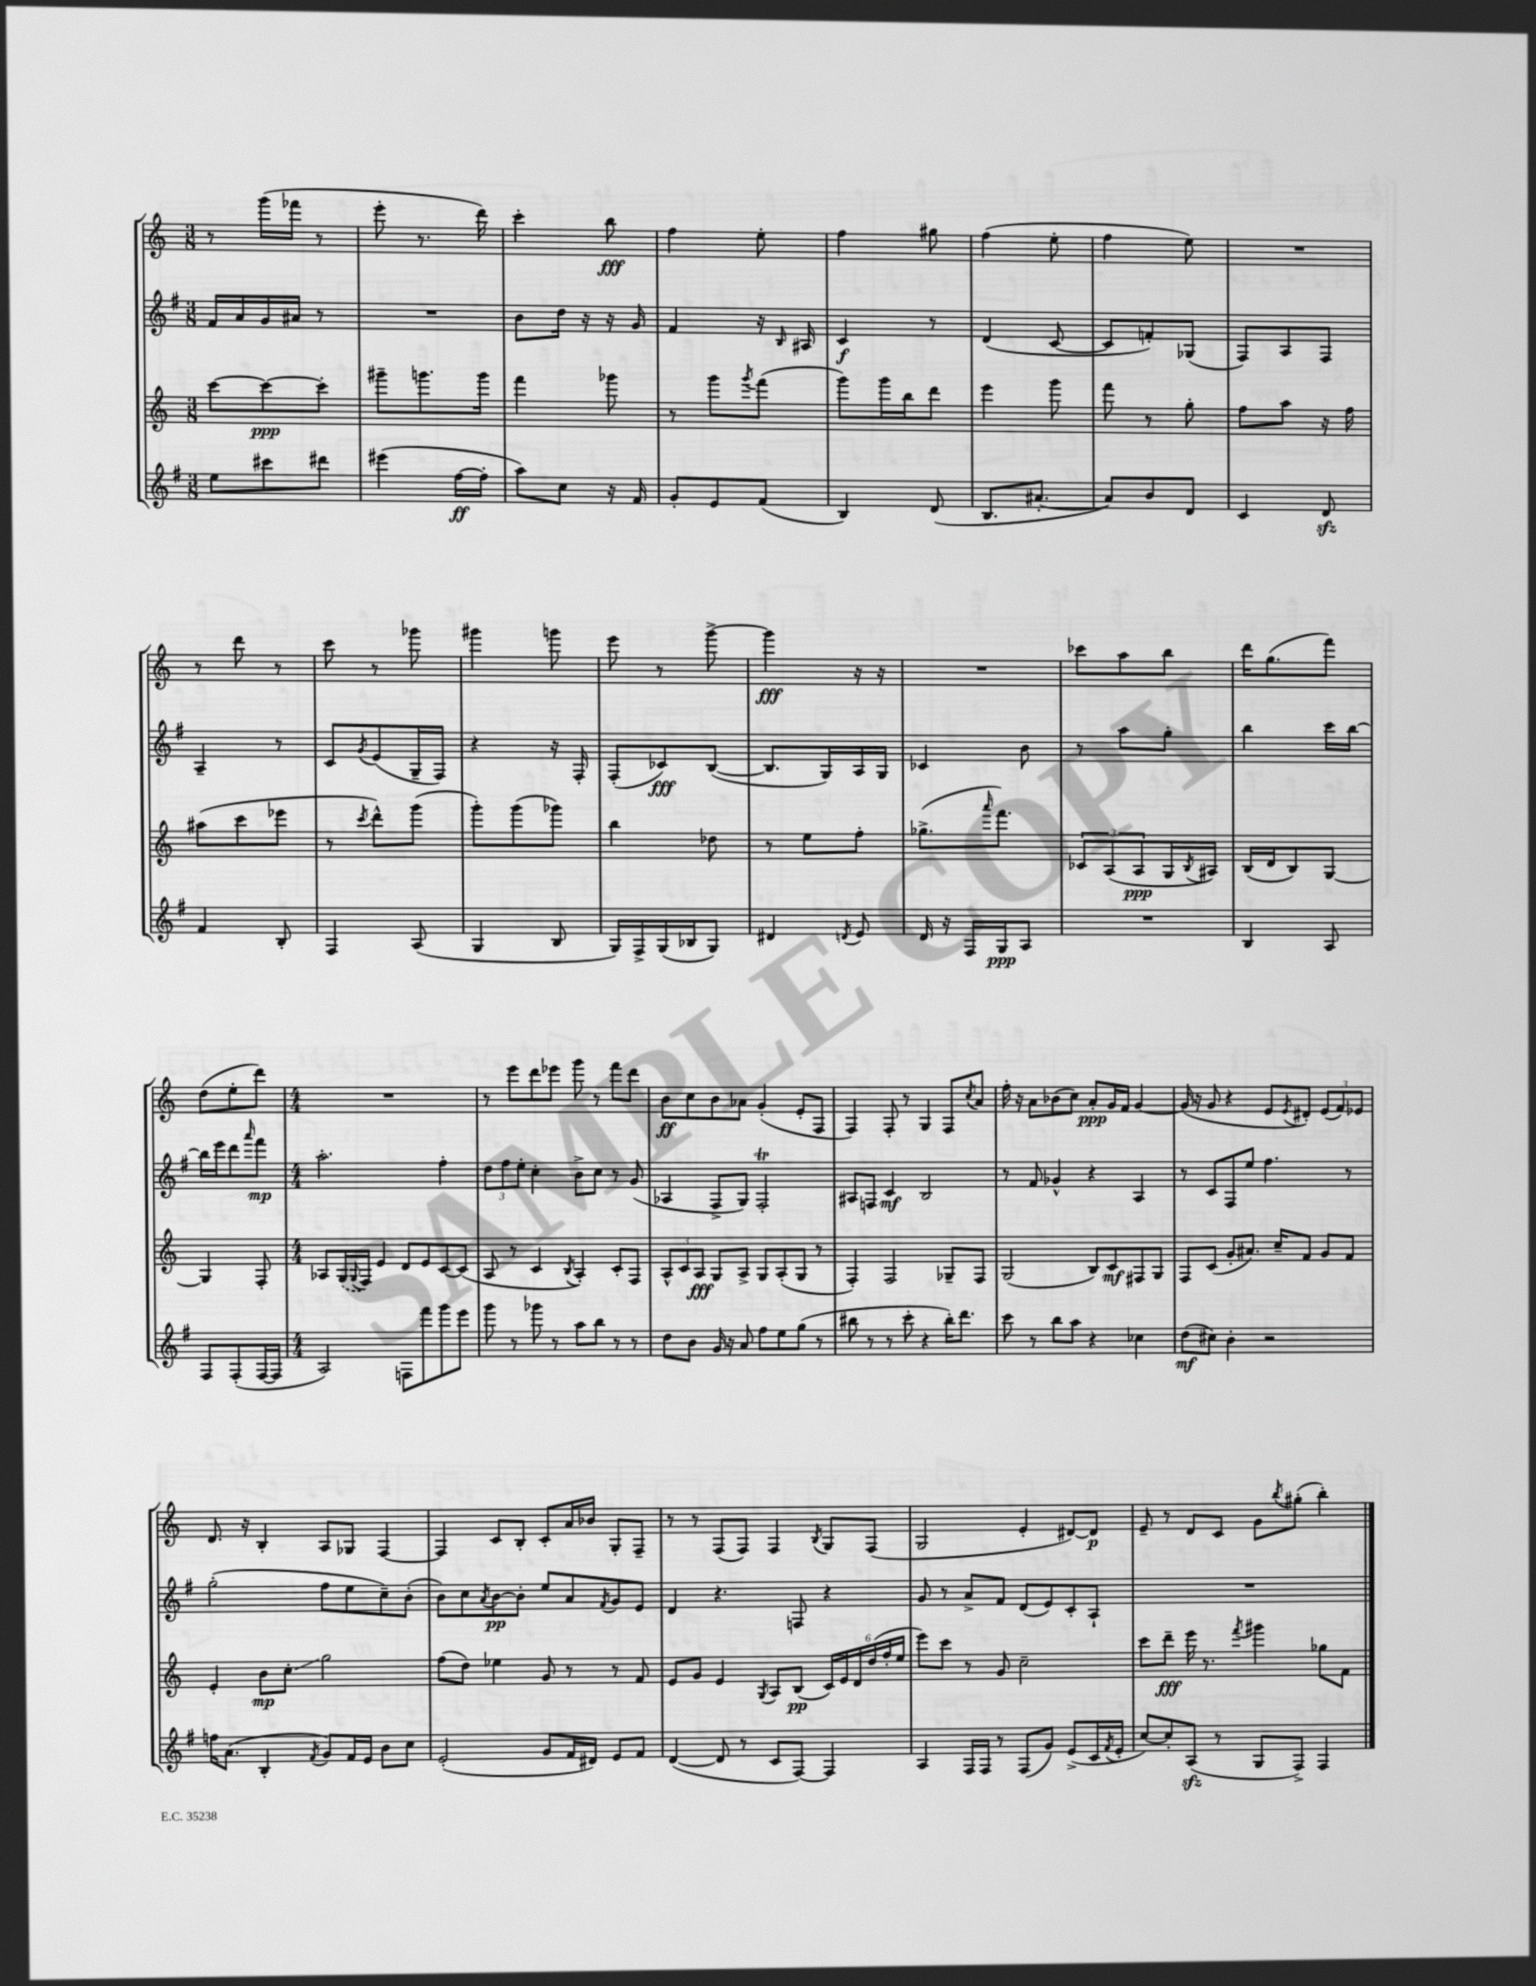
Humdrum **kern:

**kern	**kern	**kern	**kern
*staff4	*staff3	*staff2	*staff1
*clefG2	*clefG2	*clefG2	*clefG2
*k[f#]	*k[]	*k[f#]	*k[]
*M3/8	*M3/8	*M3/8	*M3/8
8ee\L	[8ccc\L	16f#/LL	8r
.	.	16a/	.
8ccc#\	8ccc\_	16g/	(16ggg\LL
.	.	16a#/JJ	16fff-\JJ
8ddd#\J	8ccc'\]J	8r	8r
=	=	=	=
(4eee#\	8ggg#~\L	4.r	8eee'\
.	8.ggg\	.	8.r
[16ff#\LL	.	.	.
16ff#'\]JJ	16ggg\Jk	.	16ddd\)
=	=	=	=
8aa\L)	4fff\	8b\L	4ccc'\
8cc\J	.	16dd\Jk	.
.	.	16r	.
16r	8ggg-\	16r	8bb\
16f#/	.	16g/	.
=	=	=	=
8g'/L	8r	4f#/	4ff\
8e/	8ggg\L	.	.
.	8qggg/	.	.
(8f#/J	(8fff\J	16r	8ee'\
.	.	16qqB/	.
.	.	16A#/	.
=	=	=	=
4B/)	8ggg\L)	4c/	4ff\
.	16ggg\L	.	.
.	16bb\J	.	.
(8d/	8ddd\J	8r	8gg#\
=	=	=	=
8.B/L	4eee\	(4d/	(4ff\
[8.a#'/J	.	.	.
.	8ggg\	[8c/	8ee'\
=	=	=	=
8a#/]L)	8fff\	8c/]L	4ff\
8b/	8r	8f'/)	.
8d/J	8gg'\	(8G-/J	8ee\)
=	=	=	=
4c/	8ff\L	8F#/L)	4.r
.	8aa\J	8A/	.
8d/	16r	8F#/J	.
.	16ff\	.	.
=	=	=	=
4f#/	(8aa#\L	4A~/	8r
.	8ccc\	.	8ddd\
8B'/	8eee-\J	8r	8r
=	=	=	=
4F#/	8r	8c/L	8ccc\
.	8qccc/	8qg/	.
.	8ddd^^\L)	(8e/	8r
(8A/	(8ggg\J	16G~/L	8ggg-\
.	.	16F#/JJ)	.
=	=	=	=
4G/	8ggg'\L)	4r	4ggg#\
.	(8ggg\	.	.
8B/	8ggg-\J)	16r	8ggg\
.	.	16F#'/	.
=	=	=	=
16G/LL)	4bb\	(8F#'/L	8eee\
16F#^/	.	.	.
(16G/	.	8c-/)	8r
16B-/J	.	.	.
8G/J)	8dd-\	([8B/J	[8ggg^\
=	=	=	=
4d#/	8r	8.B/]L	4ggg\]
.	8ee\L	.	.
.	.	16G/L)	.
8qd/	.	.	.
8e/	8ff'\J	16A/	16r
.	.	16G/JJ	16r
=	=	=	=
16d/	(8.gg-^\L	4c-/	4.r
16r	.	.	.
16F#/LL	.	.	.
.	16qqaaa/	.	.
16G/J	8.fff\J)	.	.
8A/J	.	8b\	.
=	=	=	=
4.r	12c-/L	8r	8ccc-\L
.	(12A/	.	.
.	.	8aa\L	8aa\
.	12A/	.	.
.	16G/L	8gg'\J	8bb\J
.	8qB/	.	.
.	16A#/JJ)	.	.
=	=	=	=
4B/	(16B/LL	4bb\	16ddd\LK
.	16d/J	.	(8.gg\
.	8B/)	.	.
8A/	[8G/J	16ccc\LL	8fff\J)
.	.	[16bb\JJ	.
=	=	=	=
8F#/L	4G/]	16bb\]LL	(8dd\L
.	.	16eee\J	.
(8F#'/	.	8ddd\	8ee'\
.	.	16qqaaa/	.
[16F#/L	8F'/	8fff#\J	8ddd\J)
16F#/]JJ	.	.	.
=	=	=	=
*M4/4	*M4/4	*M4/4	*M4/4
2A/)	8A-/L	2.aa'\	1r
.	(16G/L	.	.
.	8qqG/	.	.
.	16F/JJ)	.	.
.	4e/	.	.
8F\L	8d/L	.	.
8fff#\	8e/	.	.
8ggg\	[8c/	4ff#'\	.
8eee\J	(8c/]J	.	.
=	=	=	=
8ggg\	8A/	12dd\L	8r
.	.	12ff#\	.
8r	8r	.	8eee\L
.	.	12ee'\J	.
8ggg-\	4c/	4cc'\	8ddd\
8r	.	.	8eee-\J
.	8qB/	.	.
8aa\L	4A'/)	8b^\L	8ggg\
8bb\J	.	8cc\J	8r
8r	8c'/L	8r	8fff\L
8r	8F/J	(8g/	8ddd\J
=	=	=	=
8dd\L	12A^^/L	4A-/	8b\L
.	12c/	.	.
8b\J	.	.	8cc\
.	12A/J	.	.
16g/	8G/L	8F#^/L	8b\
16r	.	.	.
8a/	8A^/J	8G/J)	8a-\J
8ff#\L	8G/L	2F#'/	(4g'/
8ee\	(8A'/	.	.
(8gg\J	8G/J	.	8e'/L
8r	8r	.	8F/J
=	=	=	=
8bb#\	4F'/)	8A#/L	4F/)
8r	.	8F/J	.
8r	2F/	4c/	8F'/
8ccc'\	.	.	8r
4r	.	2B/	4G/
16bb#'\LK)	8G-~/L	.	8F/L
8.ddd\J	.	.	.
.	.	.	8qcc/
.	8F/J	.	8a/J
=	=	=	=
8ccc\	(2G/	8r	16ff'\
.	.	.	16r
8r	.	8f#/	8a\L
8bb\L	.	4g-^^/	(8b-\
8aa\J	.	.	8cc\J)
4r	8B/L)	4r	8a'/L
.	8c/	.	16g/L
.	.	.	16f/JJ
4cc-\	8F#/	4A/	[4g/
.	8G/J	.	.
=	=	=	=
(8dd\L	8F/L	8r	(16g/]
.	.	.	16r
8cc#\J)	(8c/J	8c/L	8g/
4b'\	8g'/L	8F#/	4r
.	8.a#/J)	8ee/J	.
2r	.	4.ff#\	8e/L
.	16cc~/LK	.	.
.	.	.	8qe/
.	8f/J	.	8d#'/J)
.	8g/L	.	(12e/L
.	.	.	12f/)
.	8f/J	8r	.
.	.	.	12e-/J
=	=	=	=
16ff\LK	4e'/	(2gg'\	8.d/
(8.a\J	.	.	.
.	.	.	16r
4B'/	8b\L	.	4B'/
.	8cc'\J	.	.
8qf#/	.	.	.
8g/L)	2gg\	8ff#\L	8A/L
16f#/L	.	8ee\	8G-/J
16e/JJ	.	.	.
8b\L	.	8cc~\)	[4F/
8cc\J	.	(8b'\J	.
=	=	=	=
(2e'/	(8ff\L	8b\L)	4F/]
.	8dd\J)	8cc\	.
.	.	8qa/	.
.	4ee-\	[8b\	8c/L
.	.	8b'\]J	8B'/J
8g/L	8g/	8ee/L	8c'/L
16f#/L	8r	8a/	16a/L
16d#/JJ)	.	.	16b-/JJ
.	.	8qf#/	.
8e/L	8r	8g/	8G'/L
8f#/J	8f/	8e/J	8F~/J
=	=	=	=
([4d/	8e/L	4d/	8r
.	8g/J	.	8r
8d/]	4e/	4.r	(8F/L
8r	.	.	8F/J)
.	8qG/	.	.
8c/L	8A/L	.	4F/
[8F#/J)	(8B/J	8F/	.
.	.	.	8qB/
4F#/]	24c/LL)	4r	8G/L
.	24e/	.	.
.	24d/	.	.
.	(24dd/	.	(8F/J
.	24ff'/	.	.
.	24ee/JJ	.	.
=	=	=	=
4A/	8eee\L)	8g/	2G/
.	8ccc\J	8r	.
16F#/LL	8r	8a^/L	.
16F#/JJ	.	.	.
8r	8g/	8f#/J	.
(8F#/L	2cc~\	(8d/L	4e'/
8g/J)	.	8e/)	.
(8e^/L	.	8c'/	[8d#/L)
16c/L	.	8A`/J	8d#/]J
8qf#/	.	.	.
16e'/JJ	.	.	.
=	=	=	=
[8cc/L)	8ccc\L	1r	8e~/
8cc'/]	8ddd~\J	.	8r
(8A/J	16eee\	.	8d/L
.	8.r	.	.
8r	.	.	8c/J
.	8qfff/	.	.
8G/L	4ggg#\	.	8g\L
.	.	.	8qbb/
8F#^/J)	.	.	(8gg#'\J
4F#/	8gg-\L	.	4bb'\)
.	8f\J	.	.
==	==	==	==
*-	*-	*-	*-
